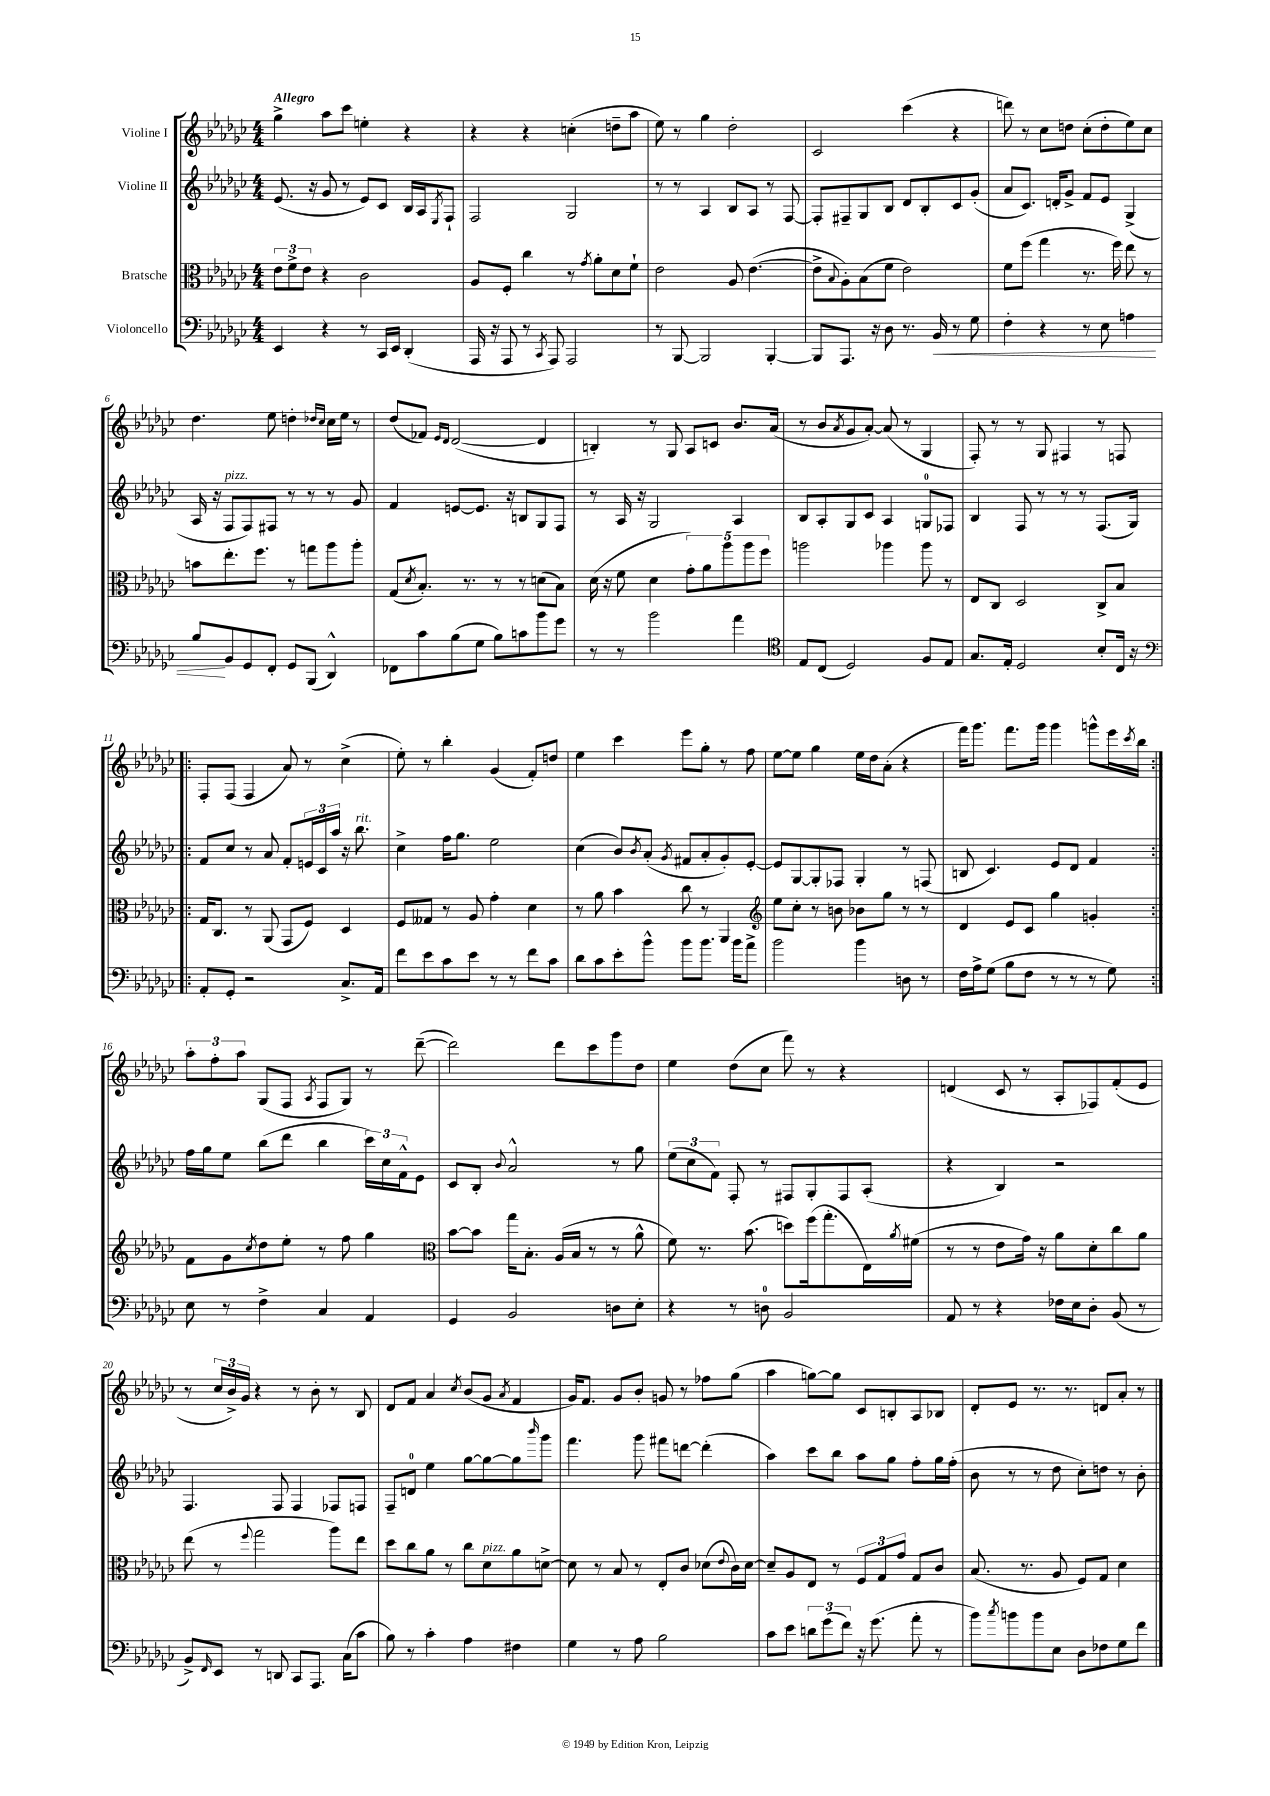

**kern	**kern	**kern	**kern
*staff4	*staff3	*staff2	*staff1
*clefF4	*clefC3	*clefG2	*clefG2
*k[b-e-a-d-g-c-]	*k[b-e-a-d-g-c-]	*k[b-e-a-d-g-c-]	*k[b-e-a-d-g-c-]
*M4/4	*M4/4	*M4/4	*M4/4
4EE-	12e-	(8.e-	4gg-^
.	12f^	.	.
.	12e-	.	.
.	.	16r	.
4r	4r	8g-	8aa-
.	.	8r	8ccc-
8r	2c-	8e-)	4ee'
16CC-	.	8c-	.
16EE-	.	.	.
(4DD-'	.	16B-	4r
.	.	16A-	.
.	.	8qE-	.
.	.	8F`	.
=	=	=	=
16AAA-	8A-	2F	4r
16r	.	.	.
8AAA-	8F'	.	.
8r	4cc-	.	4r
8qCC-	.	.	.
8AAA-)	.	.	.
2AAA-	8r	2G-	(4cc'
.	8qg-	.	.
.	8a-'	.	.
.	8d-	.	8dd~
.	8f`	.	8aa-
=	=	=	=
8r	2e-	8r	8ee-)
[8BBB-	.	8r	8r
2BBB-]	.	4A-	4gg-
.	8A-	8B-	2dd-'
.	([4.e-	8A-	.
[4BBB-'	.	8r	.
.	.	[8F	.
=	=	=	=
8BBB-]	8e-^]	8F']	2c-
.	8qqB-	.	.
8.AAA-	8A-')	8F#~	.
.	(8B-	8G-	.
16r	.	.	.
8D-	8f	8B-	.
8.r	2e-)	8d-	(4ccc-
.	.	8B-'	.
16BB-	.	.	.
8r	.	8c-	4r
8G-	.	(8g-'	.
=	=	=	=
4F'	8f	8a-	8ddd)
.	(8ff	8.c-)	8r
4r	4gg-	.	8cc-
.	.	16d'	.
.	.	8g-^	8dd
8r	8.r	8f	(8cc-'
8E-	.	8e-	8dd'
.	16ff)	.	.
4A	8ee-	(4G-^	8ee-)
.	8r	.	8cc-
=	=	=	=
8B-	8b	16A-	4.dd-
.	.	16r	.
8BB-	8.ee-'	8F	.
8GG-	.	8F)	.
.	8.ff	.	.
8FF'	.	8F#	8ee-
8GG-	8r	8r	4dd'
(8BBB-	8gg	8r	.
.	.	.	16qqdd-
.	.	.	16qqcc-
4DD-^^)	8aa-	8r	16cc-
.	.	.	16ee-
.	8aa-'	8g-	8r
=	=	=	=
8FF-	(8G-	4f	(8dd-
.	8qd-	.	.
8c-	8.B-')	.	8f-)
.	.	.	16qqe-
.	.	.	16qqd-
(8B-	.	[8e	([2d-
.	8.r	.	.
8G-	.	8.e]	.
8B-)	8r	.	.
.	.	16r	.
8c	8r	8B	.
8b-	(8d	8G-	4d-]
8g-	8B-)	8F	.
=	=	=	=
8r	(16d-	8r	4B')
.	16r	.	.
8r	8f	16A-	.
.	.	16r	.
2b-	4d-	2G-	8r
.	.	.	8G-
.	10g-')	.	8A-
.	10a-	.	.
.	.	.	8c
.	10aa-	.	.
4a-	.	4A-	8.b-
.	10aa-	.	.
.	10ff	.	.
.	.	.	(16a-
=	=	=	=
*clefC4	*	*	*
8E-	2aa	8B-	8r
(8C-	.	8A-'	8b-
.	.	.	8qa-
2D-)	.	8G-	8g-
.	.	8c-	[8a-')
.	4aa-	4A-	(8a-]
.	.	.	8r
8F	8aa-	8G	4G-
8E-	8r	8F-	.
=	=	=	=
8.G-	8E-	4B-	8F')
.	8C-	.	8r
16E-'	.	.	.
2D-	2D-	8F	8r
.	.	8r	8G-
.	.	8r	4F#
.	.	8r	.
8B-'	8C-^	(8.F	8r
16C-	8B-	.	8F
16r	.	16G-)	.
=!|:	=!|:	=!|:	=!|:
*clefF4	*	*	*
8AA-'	16G-	8f	8F'
.	8.C-	.	.
8GG-'	.	8cc-	(8F
2r	8r	8r	4F
.	(8AA-	8a-	.
.	8GG-	8f'	8a-)
.	8F)	24e	8r
.	.	24c-	.
.	.	24aa-	.
8.C-^	4D-	16r	(4cc-^
.	.	8.bb-	.
16AA-	.	.	.
=	=	=	=
8f	8F	4cc-^	8ee-')
8e-	8G--	.	8r
8c-	8r	16ff	4bb-'
.	.	8.gg-	.
8e-	8A-	.	.
8r	4g-'	2ee-	(4g-
8r	.	.	.
8f	4d-	.	8f')
8c-	.	.	8dd
=	=	=	=
8d-	8r	(4cc-	4ee-
8c-	8a-	.	.
8e-'	4b-	8b-)	4ccc-
.	.	8qb-	.
8b-^^	.	(8a-'	.
.	.	8qg-	.
8b-	8cc-	8f#	8eee-
8.b-	8r	8a-'	8gg-'
.	4AA-	8g-')	8r
16b-	.	.	.
8a-^	.	[8e-'	8ff
=	=	=	=
*	*clefG2	*	*
2b-	8ee-	8e-]	[8ee-
.	8cc-'	[8G-	8ee-]
.	8r	8G-']	4gg-
.	8b	8F-	.
4b-	8b-	4G-'	16ee-
.	.	.	16dd-
.	8gg-	.	(8a-'
8D	8r	8r	4r
8r	8r	(8F	.
=	=	=	=
16F	4d-	8B	16fff)
16A-^	.	.	8.ggg-
(8G-	.	4.c-)	.
8B-	8e-	.	8.fff
8F	8c-	.	.
.	.	.	16ggg-
8r	4gg-	8e-	4ggg-
8r	.	8d-	.
8r	4g'	4f	8ggg^^
8G-)	.	.	16eee-
.	.	.	8qccc-
.	.	.	16bb-
=:|!	=:|!	=:|!	=:|!
8E-	8f	16ff	12aa-'
.	.	16gg-	.
.	.	.	12ff'
8r	8g-	8ee-	.
.	.	.	12aa-
.	8qcc-	.	.
4F^	8dd-	(8bb-	(8G-
.	8ee-'	8ddd-	8F
.	.	.	8qA-
4C-	8r	4bb-	8F
.	8ff	.	8G-)
4AA-	4gg-	24ccc-)	8r
.	.	24cc-	.
.	.	24f^^	.
.	.	8e-	([8ddd-~
=	=	=	=
*	*clefC3	*	*
4GG-	[8b-	8c-	2ddd-])
.	8b-]	8B-'	.
.	.	8qqb-	.
2BB-	16gg-	2a-^^	.
.	8.B-'	.	.
.	(16A-	.	8ddd-
.	16B-	.	.
.	8r	.	8ccc-
8D	8r	8r	8ggg-
8E-'	8a-^^	8gg-	8dd-
=	=	=	=
4r	8f)	(12ee-	4ee-
.	.	12cc-	.
.	8.r	.	.
.	.	12f)	.
8r	.	8F'	(8dd-
.	(8.b-	.	.
8D	.	8r	8cc-
2BB-	8dd)	8F#	8fff)
.	(16ff	8G-'	8r
.	8.gg-'	.	.
.	.	8F#	4r
.	16E-)	(8A-'	.
.	8qa-	.	.
.	(16f#	.	.
=	=	=	=
8AA-	8r	4r	(4d
8r	8r	.	.
4r	8e-	4B-)	8c-
.	16g-)	.	8r
.	16r	.	.
16F-	8a-	2r	8A-'
16E-	.	.	.
8D-'	8d-'	.	8F-)
(8BB-	8cc-	.	(8f'
8r	8a-	.	8e-
=	=	=	=
8BB-^)	(8ee-	4.F	8r
16qqFF	.	.	.
8EE-	8r	.	24cc-
.	.	.	24b-^)
.	.	.	24g-
.	8qqff	.	.
8r	2gg-	.	4r
8DD	.	8F	.
8CC-	.	4F	8r
8.AAA-	.	.	8b-'
.	8aa-)	8F-	8r
(16C-	.	.	.
8c-	8ee-	8F	8B-
=	=	=	=
8B-)	8dd-	8F~	8d-
8r	8cc-	8d	8f
4c-'	8a-	4ee-	4a-
.	8r	.	.
.	.	.	8qcc-
4A-	8cc-	[8gg-	(8b-
.	8d-	8gg-_	8g-
.	.	.	8qa-
4F#	8a-	8gg-]	4f
.	.	16qqbbb-	.
.	[8d^	8ggg-	.
=	=	=	=
4G-	8d]	4.fff	16g-)
.	.	.	8.f
.	8r	.	.
8r	8B-	.	8g-
8A-	8r	8ggg-	8b-'
2B-	8E-'	8fff#	8g
.	8c-	[8ddd	8r
.	(8d-	(4ddd']	8ff-
.	8qqe-	.	.
.	16c-)	.	(8gg-
.	[16d-	.	.
=	=	=	=
8c-	8d-~]	4aa-)	4aa-
8e-	8A-	.	.
12d	8E-	8ccc-	[8gg)
(12g-	.	.	.
.	8r	8bb-	8gg]
12f)	.	.	.
16r	12F	8aa-	8c-
(8.g-	.	.	.
.	12G-	.	.
.	.	8gg-	8B'
.	12g-	.	.
8a-'	8G-	8ff'	8A-
8r	8c-	16gg-	8B-
.	.	(16ff'	.
=	=	=	=
8b-)	(8.B-	8b-	8d-'
8qcc-	.	.	.
8b	.	8r	8e-
.	8.r	.	.
8b	.	8r	8.r
8E-	8A-	8dd-	.
.	.	.	8.r
8D-	8F)	8cc-')	.
8F-	8G-	8dd	8d
8G-	4d-	8r	8a-'
8f	.	8b-'	8r
==	==	==	==
*-	*-	*-	*-
